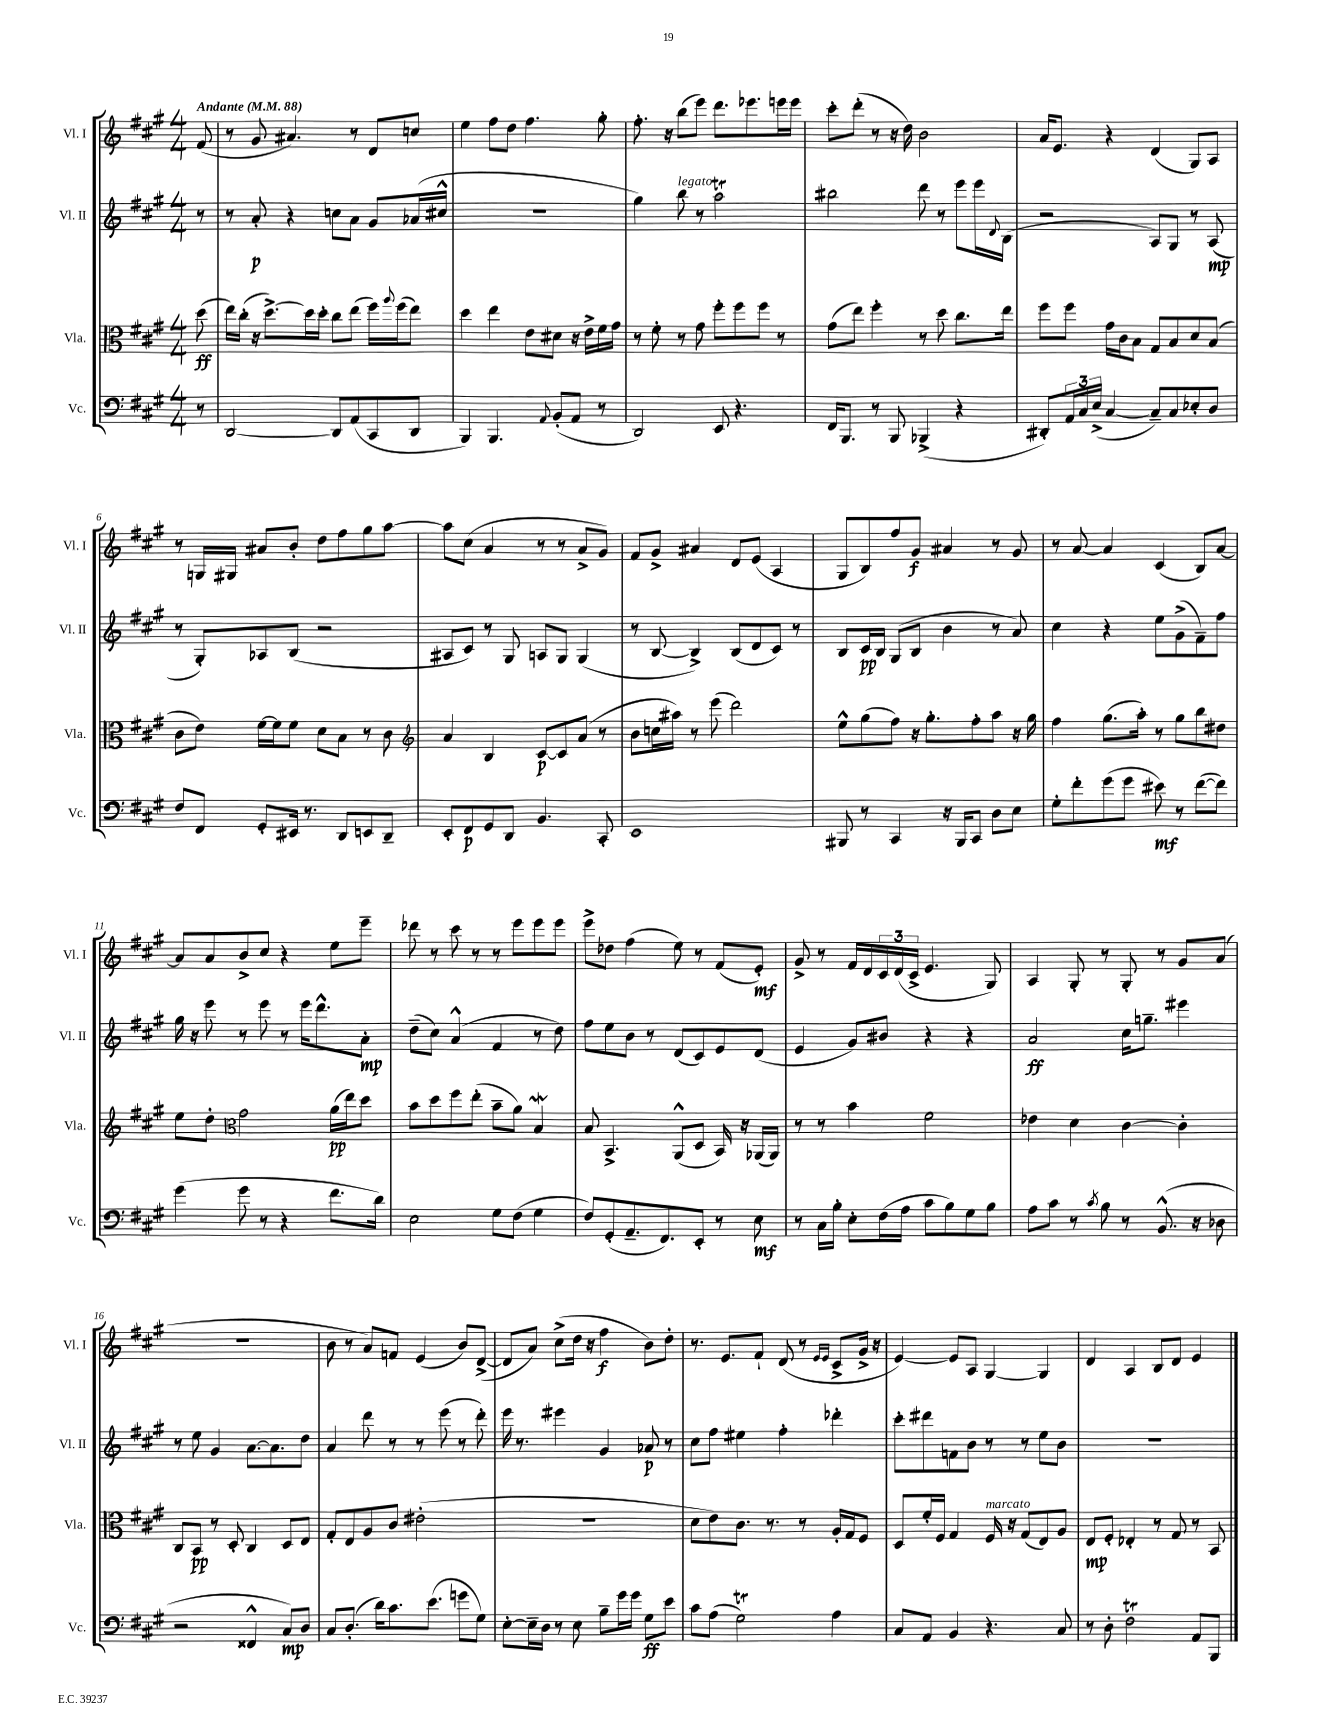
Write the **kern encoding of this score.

**kern	**kern	**kern	**kern
*staff4	*staff3	*staff2	*staff1
*clefF4	*clefC3	*clefG2	*clefG2
*k[f#c#g#]	*k[f#c#g#]	*k[f#c#g#]	*k[f#c#g#]
*M4/4	*M4/4	*M4/4	*M4/4
*MM88	*MM88	*MM88	*MM88
8r	(8dd	8r	(8f#
=	=	=	=
[2DD	16ee)	8r	8r
.	(16cc#'	.	.
.	16r	8a'	8g#
.	[8.dd^)	.	.
.	.	4r	4.a#)
.	16dd]	.	.
.	16dd'	.	.
8DD]	8cc#	8cc	.
(8AA	(8ee	8a	8r
8CC#	16ff#)	8g#	8d
.	8qqaa	.	.
.	(16ff#	.	.
8DD	8ee)	(16a-	8cc
.	.	16cc#^^	.
=	=	=	=
4BBB)	4dd	1r	4ee
4.BBB	4ee	.	8ff#
.	.	.	8dd
.	8e	.	4.ff#
8qqAA	.	.	.
(8BB'	8d#	.	.
8AA	16r	.	.
.	16e^	.	.
8r	16f#	.	8gg#'
.	16g#	.	.
=	=	=	=
2DD)	8r	4gg#)	8.ff#'
.	8f#'	.	.
.	.	.	16r
.	8r	8bb	(8bb
.	8g#	8r	8eee)
8EE	8ff#'	2aa	8.ddd
4.r	8ff#	.	.
.	.	.	8.eee-
.	8ff#	.	.
.	8r	.	16eee
.	.	.	16eee
=	=	=	=
16FF#	(8g#	2bb#	8ccc#'
8.BBB	.	.	.
.	8ee)	.	(8ddd'
8r	4ff#'	.	8r
8BBB	.	.	16r
.	.	.	16dd)
(4BBB-^	8r	8ddd	2b
.	8dd	8r	.
4r	8.cc#	8eee	.
.	.	16eee	.
.	.	8qqd	.
.	16ee	(16B	.
=	=	=	=
8DD#')	8ff#	2r	16a
.	.	.	8.e
24AA	8ff#	.	.
24C#	.	.	.
(24E^	.	.	.
[4C#	16g#	.	4r
.	16c#	.	.
.	8B	.	.
8C#~])	8G#	8A)	(4d
8C#	8B	8G#	.
8E-'	8d	8r	8G#)
8D	(8B	(8A	8A
=	=	=	=
8F#	8c#	8r	8r
8FF#	8e)	8G#')	16G
.	.	.	16G#
8GG#'	[16f#	8A-	8a#
.	16f#]	.	.
16EE#	8f#	(8B	8b'
8.r	.	.	.
.	8d	2r	8dd
8DD	8B	.	8ff#
8EE	8r	.	8gg#
8DD~	8c#	.	[8aa
=	=	=	=
*	*clefG2	*	*
8EE'	4a	8A#	8aa]
8FF#	.	8c#)	(8cc#
8GG#	4B	8r	4a
8DD	.	8G#	.
4.BB	[8c#	8A	8r
.	8c#]	8G#	8r
.	(8a	(4G#	8a^
8CC#'	8r	.	8g#)
=	=	=	=
1EE	8b	8r	8f#
.	16cc	[8B	8g#^
.	16aa#)	.	.
.	8r	4B^])	4a#
.	(8eee	.	.
.	2ddd)	(8B	8d
.	.	8d	(8e
.	.	8c#)	4A
.	.	8r	.
=	=	=	=
8BBB#	8ee^^	8B	8G#
8r	(8gg#	16c#	8B)
.	.	16B	.
4CC#	8ff#)	(8G#	8ff#
.	16r	8B	8g#
.	8.gg#'	.	.
16r	.	4b	4a#
16BBB#	.	.	.
8CC#	8ff#'	.	.
8D	8aa	8r	8r
8E	16r	8a)	8g#
.	16gg#	.	.
=	=	=	=
8G#'	4ff#	4cc#	8r
8f#'	.	.	[8a
(8g#	(8.gg#	4r	4a]
8g#	.	.	.
.	16aa')	.	.
8e#)	8r	8ee	(4c#
8r	8gg#	(8g#^	.
([8f#	8bb	8f#~)	8B)
8f#])	8dd#	8ff#	[8a
=	=	=	=
(4g#	8ee	16gg#	8a]
.	.	16r	.
.	8dd'	8eee	8a
*	*clefC3	*	*
8g#	2g#	8r	8b^
8r	.	8eee	8cc#
4r	.	8r	4r
.	.	16eee	.
.	.	8.ddd^^	.
8.f#	(16a	.	8ee
.	16ee)	.	.
.	8dd	8a'	8eee~
16d)	.	.	.
=	=	=	=
2E	8b	(8dd~	8ddd-
.	8dd	8cc#)	8r
.	8ff#	(4a^^	8ccc#
.	(8ee'	.	8r
8G#	8b~	4f#	8r
(8F#	8a)	.	8eee
4G#	4B	8r	8eee
.	.	8dd)	8eee
=	=	=	=
8F#)	8B	8ff#	8eee^
(8GG#'	4.BB^	8ee	8dd-
8.AA~	.	8b	(4ff#
.	.	8r	.
8.FF#)	.	.	.
.	(8AA^^	(8d	8ee)
8EE'	8D	8c#)	8r
8r	16BB)	8e	(8f#
.	16r	.	.
8E	(16AA-	(8d	8e')
.	16AA-)	.	.
=	=	=	=
8r	8r	4e	8g#^
16C#	8r	.	8r
16B'	.	.	.
8E'	4b	8g#)	16f#
.	.	.	16d
(16F#	.	8b#	24c#
.	.	.	(24d
16A	.	.	.
.	.	.	24c#^
8c#	2f#	4r	4.e
8B)	.	.	.
8G#	.	4r	.
8B	.	.	8G#)
=	=	=	=
8A	4e-	2a	4A
8c#	.	.	.
8r	4d	.	8G#'
8qc#	.	.	.
8B	.	.	8r
8r	[4c#	16cc#	8G#'
.	.	8.gg~	.
(8.BB^^	.	.	8r
.	4c#']	4eee#	8g#
16r	.	.	.
8D-	.	.	(8a
=	=	=	=
2r	8C#	8r	1r
.	8BB	8ee	.
.	8r	4g#	.
.	8D'	.	.
4FF##^^	4C#	[8.a	.
.	.	8.a]	.
8C#)	8D	.	.
8D	8E	8dd	.
=	=	=	=
8C#	8G#'	4a	8b
(8.D'	8E	.	8r
.	8A	8ddd	8a)
16d)	.	.	.
8.c#	8c#	8r	8f
.	(2e#'	8r	(4e
(8.e	.	.	.
.	.	(8eee	.
8g	.	8r	8b)
8G#)	.	8ddd')	([8d^
=	=	=	=
[8E'	1r	16eee	8d]
.	.	8.r	.
16E~]	.	.	8a)
16D	.	.	.
8r	.	4eee#	(8cc#^
8E	.	.	16dd
.	.	.	16r
8B~	.	4g#	4ff#
16g#	.	.	.
16g#	.	.	.
8G#	.	8a-	8b)
8e	.	8r	8dd'
=	=	=	=
8c#	8d	8cc#	8.r
(8A	8e)	8ff#	.
.	.	.	8.e
2G#)	8.c#	4ee#	.
.	.	.	8f#`
.	8.r	.	.
.	.	4ff#'	(8d
.	8r	.	8r
.	.	.	16qqe
.	.	.	16qqe
4A	16A'	4ddd-'	8c#^
.	16G#	.	.
.	8F#	.	16g#^
.	.	.	16r
=	=	=	=
8C#	8D	8ccc#'	[4e)
8AA	16f#'	8ddd#	.
.	16F#	.	.
4BB	4G#	8f	8e]
.	.	8b	8A
4.r	16F#	8r	[4G#
.	16r	.	.
.	(8G#	8r	.
.	8E)	8ee	4G#]
8C#	8A	8b	.
=	=	=	=
8r	8E	1r	4d
8D'	8F#'	.	.
2F#	4E-'	.	4A
.	8r	.	8B
.	8G#	.	8d
8AA	8r	.	4e
8BBB	8BB	.	.
==	==	==	==
*-	*-	*-	*-
